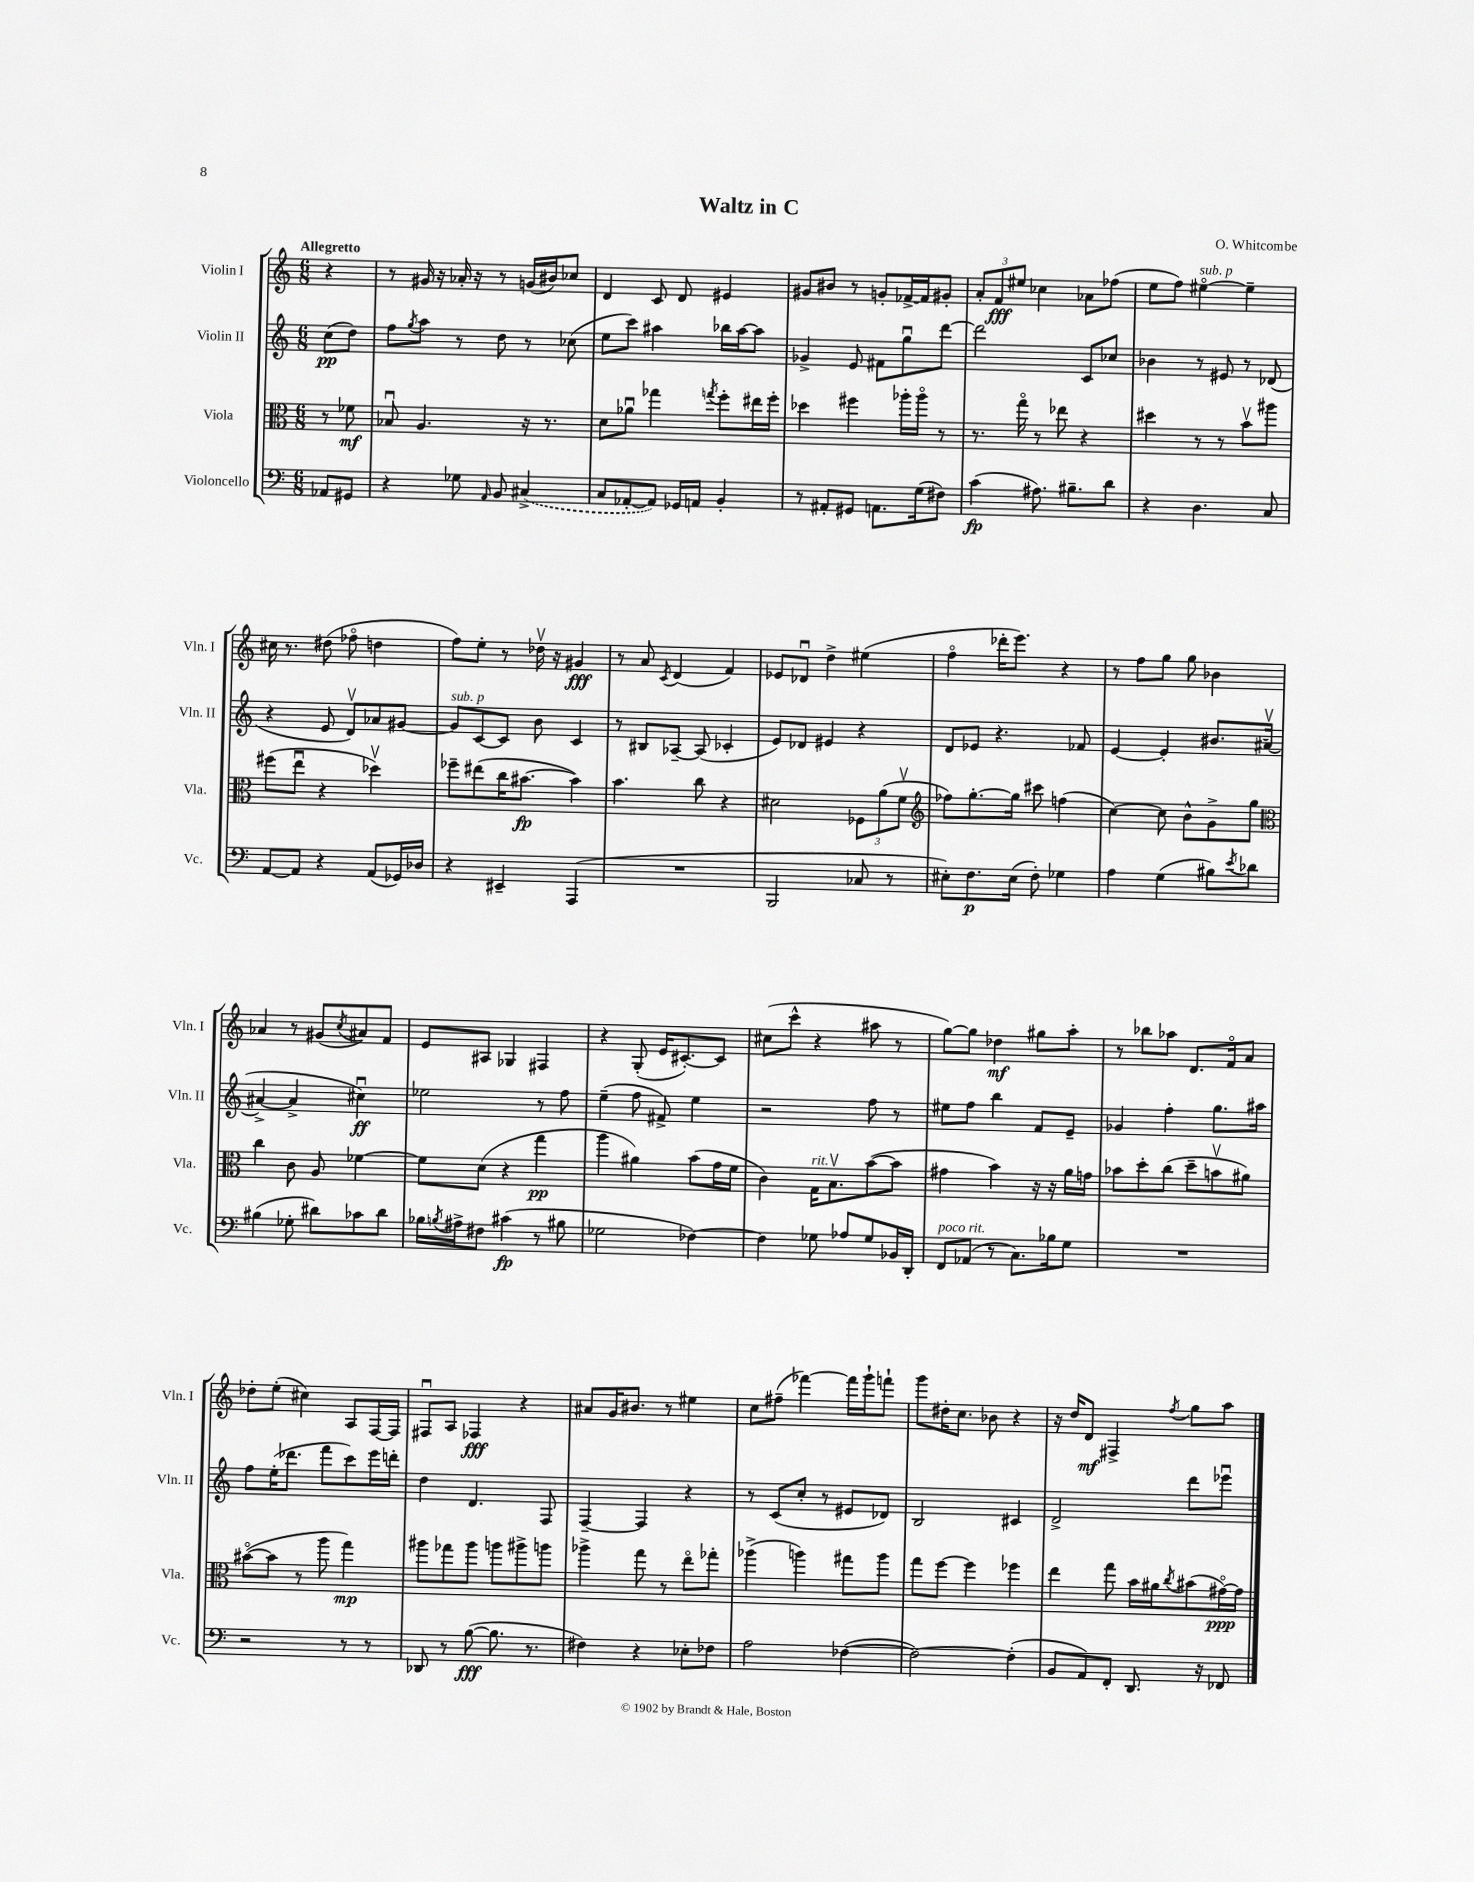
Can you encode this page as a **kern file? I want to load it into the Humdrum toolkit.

**kern	**kern	**kern	**kern
*staff4	*staff3	*staff2	*staff1
*clefF4	*clefC3	*clefG2	*clefG2
*k[]	*k[]	*k[]	*k[]
*M6/8	*M6/8	*M6/8	*M6/8
8AA-/L	8r	(8cc\L	4r
8GG#/J	8f-\	8dd\J)	.
=	=	=	=
4r	8B-u/	8ff\L	8r
.	.	8qgg/	.
.	4.A/	8aa\J	16g#/
.	.	.	16r
8G-\	.	8r	16a-'/
.	.	.	16r
16qqAA/	.	.	.
8BB/	.	8dd\	8r
(4C#^/	16r	8r	(16g/LL
.	8.r	.	16b#/J)
.	.	(8cc-\	8cc-/J
=	=	=	=
8C/L	8d\L	8ee\L	4d/
[8AA-'/	8a-u\J	8ccc\J)	.
8AA-/]J)	4gg-\	4aa#\	8c/
16GG-/LL	.	.	8d/
16AA/JJ	.	.	.
.	8qgg/	.	.
4BB'/	8ff'\L	16bb-\LL	4e#/
.	.	[16aa#\J	.
.	16ee#\L	8aa#\]J	.
.	16ff'\JJ	.	.
=	=	=	=
8r	4dd-\	4g-^/	8g#/L
8AA#'/L	.	.	8b#/J
8GG#/J	4ff#\	8e/	8r
8.AA\L	.	8f#\L	8g'/L
.	16aa-'\LL	8ggu\	[16f-^/L
(16G\k	16aa-o\JJ	.	16f-/]J
8F#\J)	8r	[8ddd\J	8g#'/J
=	=	=	=
(4c\	8.r	2ddd\]	12a'/L
.	.	.	12f/
.	.	.	12ee#/J
.	16ggo\	.	.
8.A#\)	8r	.	4cc-\
.	8ee-\	.	.
8.B#~\L	.	.	.
.	4r	8c/L	8a-\L
8d\J	.	8cc-/J	(8ff-\J
=	=	=	=
4r	4dd#\	4b-\	8ee\L
.	.	.	8ff\J)
4.D\	8r	8r	[4ee#o\
.	8r	8e#/	.
.	8bv\L	8r	4ee#~\]
8C/	8aa#\J	(8d-/	.
=	=	=	=
[8AA/L	(8ff#\L	4r	16cc#\
.	.	.	8.r
8AA/]J	8eeu\J	.	.
4r	4r	8e/	(8dd#\
.	.	8dv/L)	8ff-o\
(8AA/L	4dd-v\)	8a-/	4dd\
16GG-/L)	.	[8g#/J	.
16D-/JJ	.	.	.
=	=	=	=
4r	8ff-~\L	8g#/]L	8ff\L)
.	(8ee#\	[8c/	8ee'\J
4EE#~/	16cc\K	8c/]J	8r
.	[8.b#\J	.	.
.	.	8b\	16dd-v\
.	.	.	16r
(4AAA/	4b#\])	4c/	4g#/
=	=	=	=
2.r	4.b\	8r	8r
.	.	8B#/L	8a/
.	.	.	8qc/
.	.	[8A-~/J	(4d/
.	8cc\	(8A-/]	.
.	4r	4c-'/	4f/)
=	=	=	=
2BBB/	2d#\	8e/L)	8e-/L
.	.	8d-/J	8d-u/J
.	.	4e#/	4dd^\
8C-/	12F-\L	4r	(4ee#\
.	(12a\	.	.
8r	.	.	.
.	12fv\J	.	.
=	=	=	=
*	*clefG2	*	*
8E#'\L)	8ff-\L)	8d/L	4ffo\
8.F\	[8.gg'\	8e-/J	.
.	.	4.r	16ddd-'\LK
(16E#\Jk	16gg\]Jk	.	8.eee\J)
8F'\)	8ccc#\	.	.
4G-\	(4ff\	.	4r
.	.	8f-/	.
=	=	=	=
4A\	[4cc\)	[4e/	8r
.	.	.	8ff\L
(4G\	8cc\]	4e'/]	8gg\J
.	8b^^\L	.	8gg\
8B#\L)	8g^\	8.b#/L	4b-\
8qe/	.	.	.
8d-\J	8gg\J	.	.
.	.	([16a#v/Jk	.
=	=	=	=
*	*clefC3	*	*
(4B#\	4cc\	4a#^/_	4a-/
8G-'\	8c\	4a#^/]	8r
8d#\L)	8A/	.	(8g#/L
.	.	.	8qcc/
8c-\	[4f-\	4cc#u\)	8a#/)
8d#\J	.	.	8f/J
=	=	=	=
16B-\LL	8f-\]L	2ee-\	8e/L
8qB/	.	.	.
16A#^\J	.	.	.
8F#\J	(8d\J	.	8A#/J
(4c#\	4r	.	4G-/
8r	4gg\	8r	4F#/
8B#\	.	8ff\	.
=	=	=	=
2G-\	4aa\	(4ee~\	4r
.	4a#\)	8ff\	(8G'/
.	.	8f#^/)	16e/LK
.	.	.	[8.c#'/)
[4F-\)	(8b\L	4ee\	.
.	16g\L	.	8c#/]J
.	16f\JJ	.	.
=	=	=	=
4F-\]	4c\)	2r	(8cc#\L
.	.	.	8ccc^^\J
8G-\	16G\LK	.	4r
.	8.Bv\	.	.
8A-/L	.	.	.
8G-/	([8b\	8ff\	8aa#\
16BB-/L	8b\]J	8r	8r
16DD'/JJ	.	.	.
=	=	=	=
8FF/L	4g#\	8ee#\L	[8gg\L)
(8AA-/J	.	8ff\J	8gg\]J
8r	4b\)	4bb\	4dd-\
8.C\L)	.	.	.
.	16r	8f/L	8gg#\L
16B-\k	16r	.	.
8G\J	16a\LL	8e~/J	8aa'\J
.	16g\JJ	.	.
=	=	=	=
2.r	8b-\L	4g-/	8r
.	8dd'\	.	8bb-\L
.	(8cc\J	4ff'\	8aa-\J
.	8dd~\L	.	8.d/L
.	8bv\	8.gg\L	.
.	.	.	16fo/k
.	8a#\J)	.	8a/J
.	.	16aa#\Jk	.
=	=	=	=
2r	([8b#o\L	8ff\L	8dd-'\L
.	8b#\]J	(16ee'\K	(8ee'\J
.	.	8.ddd-\J	.
.	8r	.	4cc#\)
.	8aa\	8fff\L	.
8r	4gg\)	8ccc\)	8A/L
8r	.	16eee\L	[16F/L
.	.	16ddd'\JJ	16F/]JJ
=	=	=	=
8DD-/	8aa#\L	4dd\	8F#u/L
8r	8gg-\	.	8A/J
([8B\	8aa#\J	4.d/	4F-/
8.B\]	8aa\L	.	.
.	8aa#^\	.	4r
8.r	.	.	.
.	8aa\J	8F/	.
=	=	=	=
4F#\)	4aa-^\	[4F~/	8a#/L
.	.	.	16g/K
.	.	.	8.b#/J
4r	8gg\	4F/]	.
.	8r	.	8r
8E-'\L	8eeo\L	4r	4ee#\
8F-\J	8gg-'\J	.	.
=	=	=	=
2A\	(4aa-^\	8r	8cc\L
.	.	(8c/L	(8ff#~\J
.	4aa\)	8cc'/J	[4fff-\)
.	.	8r	.
([4F-\	8gg#\L	8e#/L	16fff-\]LL
.	.	.	16ggg`\J
.	8aa\J	8d-/J)	8fff`\J
=	=	=	=
2F-\_)	8gg\L	2B/	8ggg\L
.	[8ff\J	.	16dd#'\K
.	.	.	8.cc\J
.	4ff\]	.	.
.	.	.	8b-\
(4F-'\]	4ff-\	4c#/	4r
=	=	=	=
8BB/L	4ee\	2d^/	16r
.	.	.	16dd/LK
8AA/)	.	.	8d/J
8FF'/J	8gg\	.	4F#^/
8.DD/	16b\LL	.	.
.	16a#\J	.	.
.	8qcc/	.	8qff/
.	(8b#\	8ddd\L	8gg\L
16r	.	.	.
8FF-/	[16g#o\L)	8eee-u\J	8aa\J
.	16g#\]JJ	.	.
==	==	==	==
*-	*-	*-	*-
